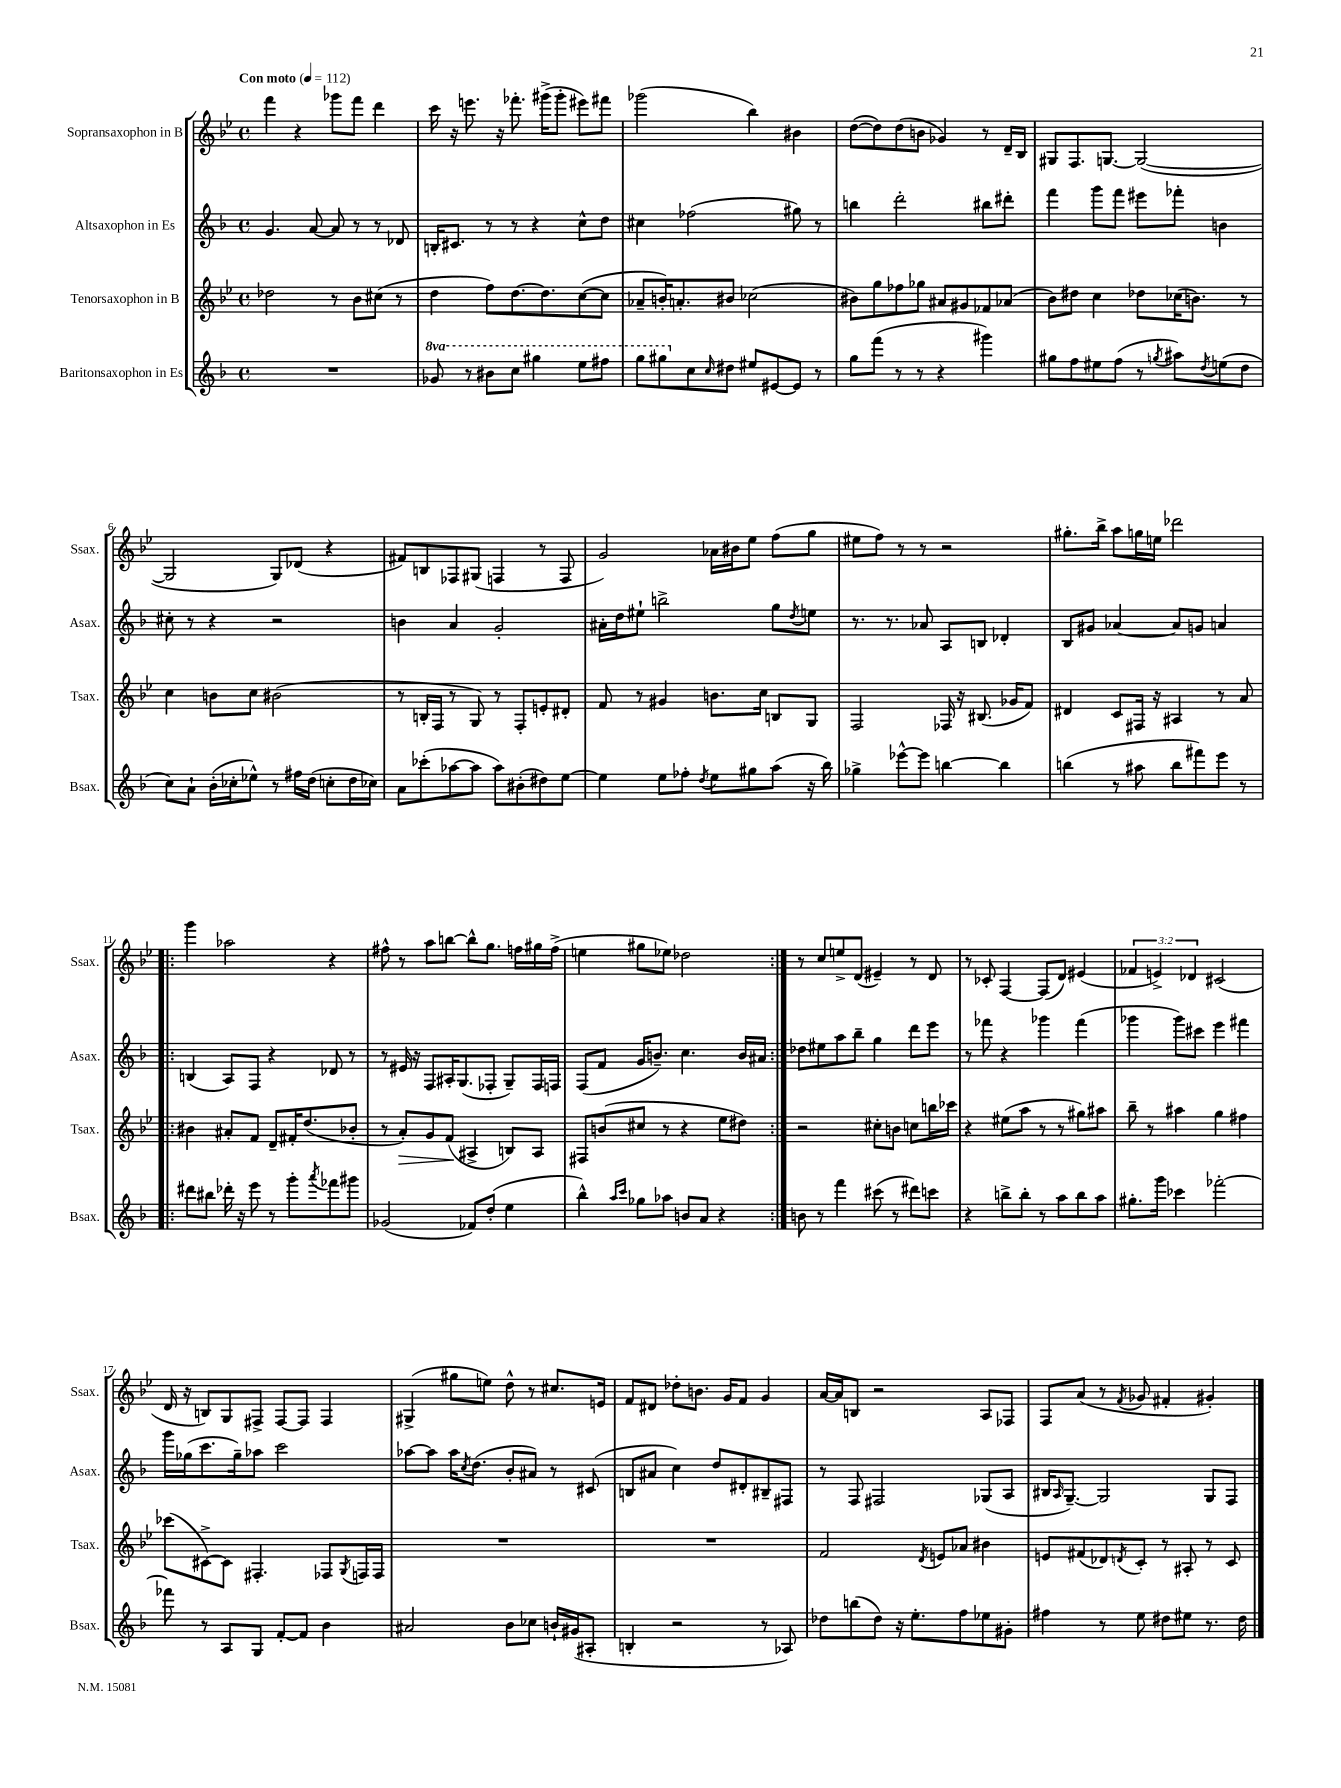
<<
\new StaffGroup <<
\new Staff = "s0" \with { instrumentName = "Sopransaxophon in B" shortInstrumentName = "Ssax." } {
    \clef treble \key bes \major \defaultTimeSignature \time 4/4 \override Staff.TupletNumber.text = #tuplet-number::calc-fraction-text \tempo "Con moto" 4 = 112
    f'''4 r4 ges'''8 f'''8 d'''4 |
    c'''16 r16 e'''8. r16 fes'''8.-. gis'''16->( gis'''8-. eis'''8) fis'''8 |
    ges'''2( bes''4) bis'4 |
    d''8~( d''8) d''8( b'8 ges'4) r8 d'16-- bes16 |
    gis8 f8. g8.~ g2~( |
    g2 g8) des'8( r4 |
    fis'8) b8 fes8 gis8( f4 r8 f8 |
    g'2) aes'16 bis'16 ees''8 f''8( g''8 |
    eis''8 f''8) r8 r8 r2 |
    gis''8.-. bes''16-> a''8 g''16 e''16 des'''2 |
    \repeat volta 2 { g'''4 aes''2 r4 |
    fis''8-^ r8 a''8 b''8~ b''8-^ g''8. f''16 gis''16 f''16->( |
    e''4 gis''8 ees''8) des''2 | }
    r8 c''8 e''8-> d'8( eis'4--) r8 d'8 |
    r8 ces'8-. f4~ f8( d'8) eis'4( |
    \tuplet 3/2 { fes'4 e'4->) des'4 } cis'2( |
    d'16 r16 b8) g8 fis8-> fis8~ fis8 fis4 |
    gis4->( gis''8 e''8) d''8-^ r8 cis''8. e'16 |
    f'8 dis'8 des''8-. b'8. g'16 f'8 g'4 |
    a'16~ a'16 b8 r2 a8 fes8 |
    f8 a'8( r8 \acciaccatura { f'8 } ges'8 fis'4-. gis'4-.) \bar "|." |
}
\new Staff = "s1" \with { instrumentName = "Altsaxophon in Es" shortInstrumentName = "Asax." } {
    \clef treble \key f \major \defaultTimeSignature \time 4/4
    g'4. a'8~ a'8 r8 r8 des'8 |
    b16-. cis'8. r8 r8 r4 c''8-^ d''8 |
    cis''4 fes''2( gis''8) r8 |
    b''4 d'''2-. bis''8 dis'''8-. |
    f'''4 g'''8 f'''8 eis'''8 fes'''8-. b'4 |
    cis''8-. r8 r4 r2 |
    b'4 a'4 g'2-. |
    ais'16-. d''16 eis''8-! b''2-> g''8 \acciaccatura { d''8 } e''8 |
    r8. r8. aes'8 a8 b8 des'4-. |
    bes8 gis'8 aes'4~ aes'8 g'8 a'4 |
    \repeat volta 2 { b4( a8) f8 r4 des'8 r8 |
    r8 eis'16 r16 f8 ais16-. g8.( fes8-. g8--) fes16 f16 |
    f8( f'8 g'16 b'8.--) c''4. b'16 ais'16 | }
    des''8 eis''8 a''8 bes''8-- g''4 d'''8 e'''8 |
    r8 fes'''8 r4 ges'''4 fes'''4( |
    ges'''4 ges'''8) cis'''8 e'''4 fis'''4 |
    g'''16 ges''16( c'''8. ges''16--) aes''8 c'''2 |
    aes''8~ aes''8 aes''16 \acciaccatura { c''8 } d''8.( bes'8-. ais'8) r8 cis'8( |
    b8 ais'8 c''4) d''8 dis'8-. bis8-- fis8 |
    r8 f8 fis2 ges8( a8 |
    bis16 \grace { a16 } g8.~--) g2 g8 f8 \bar "|." |
}
\new Staff = "s2" \with { instrumentName = "Tenorsaxophon in B" shortInstrumentName = "Tsax." } {
    \clef treble \key bes \major \defaultTimeSignature \time 4/4
    des''2 r8 bes'8 cis''8( r8 |
    d''4 f''8) d''8.~ d''8. c''8~( c''8 |
    aes'8-- b'16-.) a'8.-. bis'8 ces''2( |
    bis'8) g''8 fes''8 ges''8 ais'8 gis'8 fes'8 aes'8( |
    bes'8) dis''8 c''4 des''8 ces''16( b'8.) r8 |
    c''4 b'8 c''8 bis'2( |
    r8 b16-. f16 r8 g8) r8 f8-. e'8-. dis'8-. |
    f'8 r8 gis'4 b'8. c''16 b8 g8 |
    f2 fes16 r16 bis8.( ges'16 f'8) |
    dis'4 c'8 fis16 r16 ais4 r8 a'8 |
    \repeat volta 2 { bis'4 ais'8-. f'8 d'8-- fis'16-. d''8.( bes'8-. |
    r8 a'8-.\>) g'8 f'8\!( ais4-> b8) ais8 |
    fis8 b'8( cis''8 r8 r4 ees''8 dis''8) | }
    r2 cis''8-. b'8 c''8 b''16 ces'''16 |
    r4 eis''8( a''8 r8 r8 gis''8) ais''8 |
    bes''8-- r8 ais''4 g''4 fis''4 |
    ces'''8( cis'8~->) cis'8 fis4.-. fes8 \acciaccatura { g8 } f16 f16 |
    R1 |
    R1 |
    f'2 \acciaccatura { d'8 } e'8 aes'8 bis'4 |
    e'8 fis'8( des'8) \acciaccatura { d'8 } c'8-. r8 ais8-. r8 c'8 \bar "|." |
}
\new Staff = "s3" \with { instrumentName = "Baritonsaxophon in Es" shortInstrumentName = "Bsax." } {
    \clef treble \key f \major \defaultTimeSignature \time 4/4 \set Staff.ottavationMarkups = #ottavation-simple-ordinals
    R1 |
    \ottava #1 ges''8 r8 bis''8 c'''8 gis'''4 e'''8 fis'''8 |
    g'''8 gis'''8 \ottava #0 c''8 \grace { c''16 } dis''8 eis''8 eis'8~ eis'8 r8 |
    g''8 f'''8( r8 r8 r4 gis'''4) |
    gis''8 f''8 eis''8 f''8( r8 \acciaccatura { g''8 } ais''8) \acciaccatura { d''8 } e''8( d''8 |
    c''8) a'8-! bes'16-.( ces''16-. ees''8-^) r8 fis''16 d''16( c''8-. d''16 ces''16) |
    a'8 ces'''8-.( aes''8~ aes''8 aes''8) bis'8-.( dis''8) e''8~ |
    e''4 e''8 fes''8-. \acciaccatura { d''8 } e''8 gis''8 a''8( r16 bes''16) |
    ges''4-> ees'''8~-^ ees'''8 b''4~ b''4 |
    b''4( r8 ais''8 b''8 fis'''8) e'''8 r8 |
    \repeat volta 2 { dis'''8 bis''8 des'''16-. r16 e'''8 r8 g'''8-. \acciaccatura { a'''8 } fes'''8 gis'''8 |
    ges'2( fes'8) d''8-.( e''4 |
    bes''4-^) \grace { a''16 c'''16 } ges''8 aes''8 b'8 a'8 r4 | }
    b'8 r8 f'''4 cis'''8( r8 dis'''8) c'''8 |
    r4 b''8-> b''8-. r8 a''8 b''8 a''8 |
    gis''8.-. g'''16 ces'''4 fes'''2~-. |
    fes'''8 r8 a8 g8 f'8~-. f'8 bes'4 |
    ais'2 bes'8 ces''8 b'16-! gis'16( ais8-. |
    b4-. r2 r8 aes8) |
    des''8 b''8( des''8) r16 e''8.-. f''8 ees''8 gis'8-. |
    fis''4 r8 e''8 dis''8 eis''8 r8. dis''16 \bar "|." |
}
>>
>>
